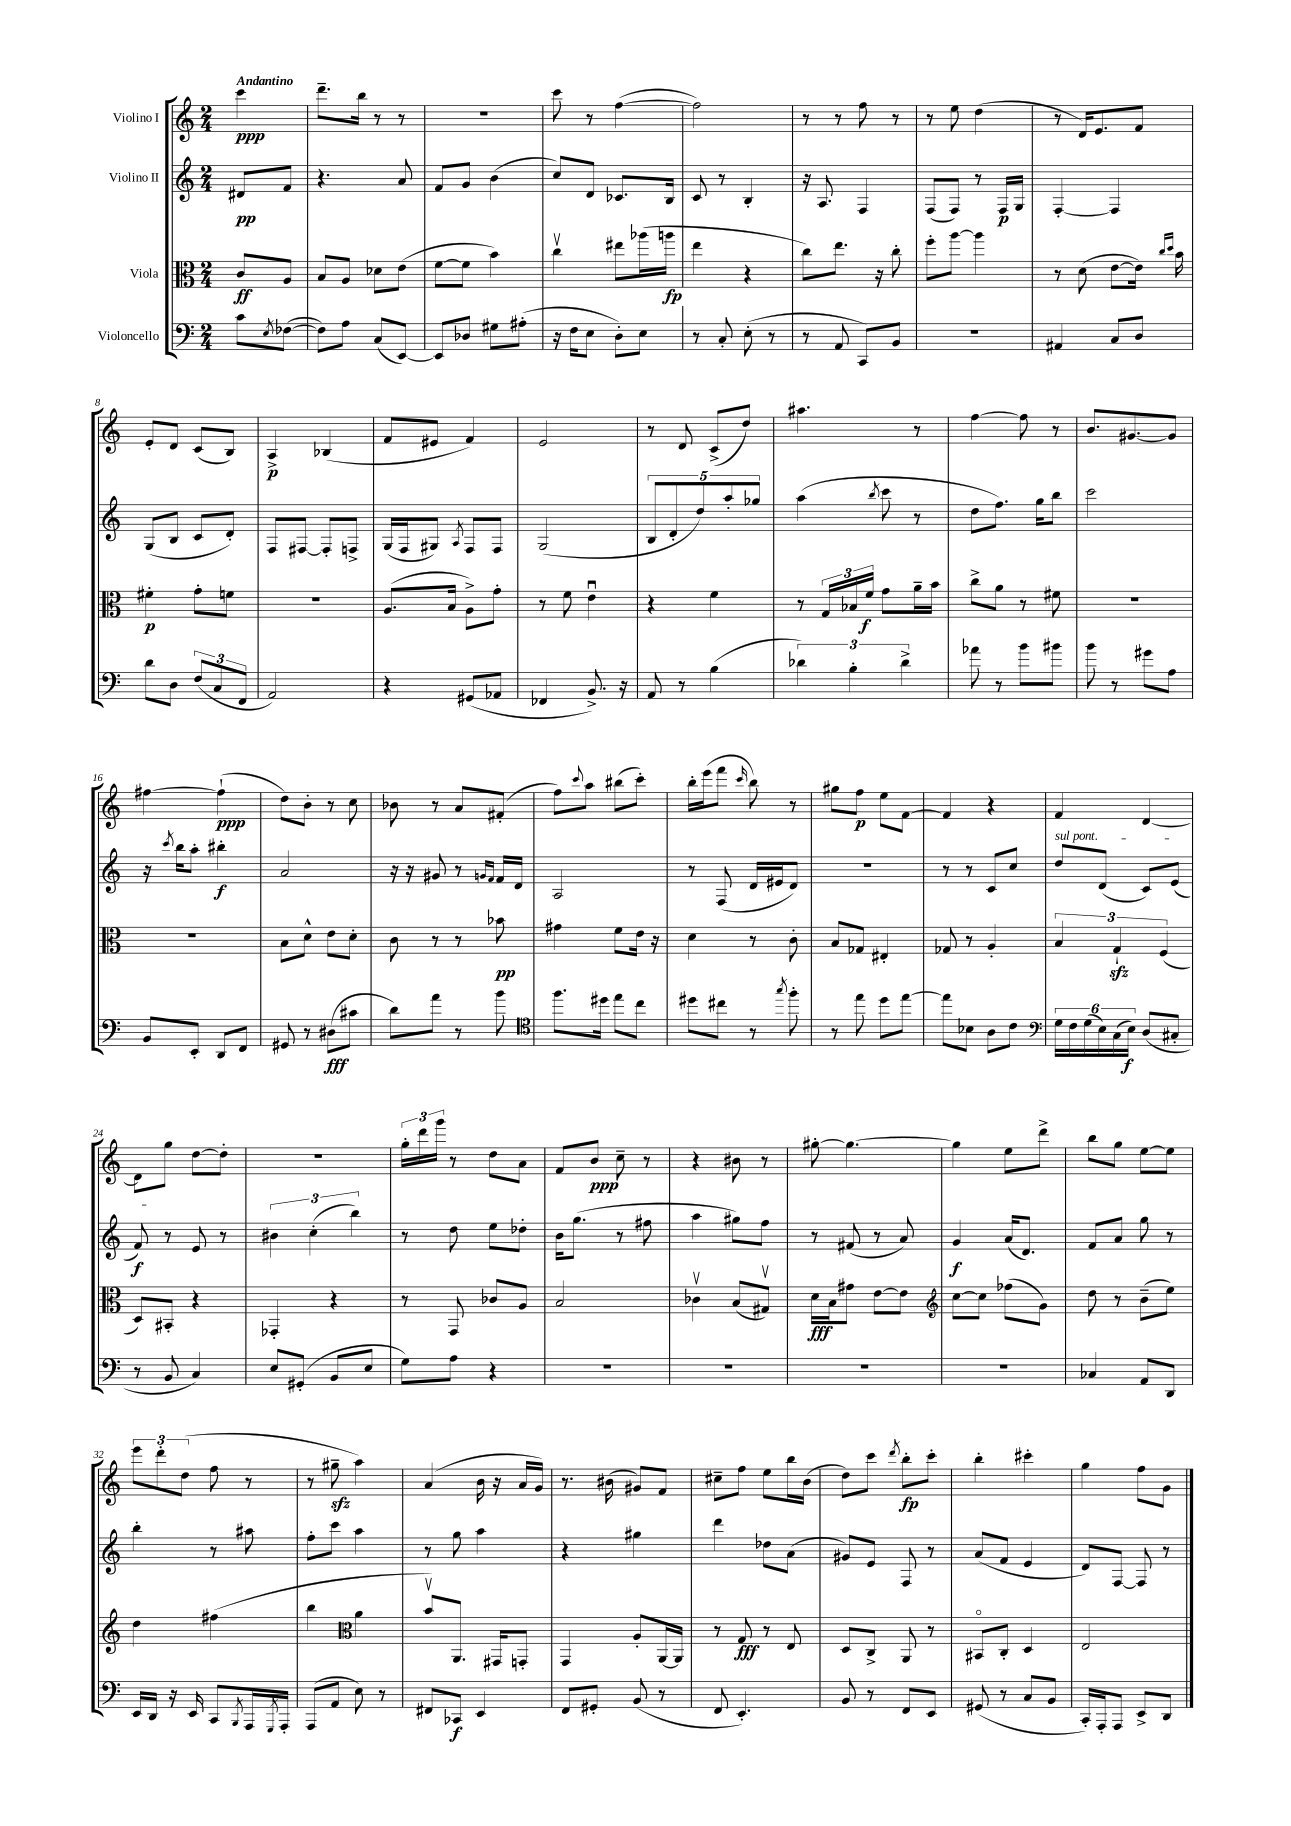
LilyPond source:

<<
\new StaffGroup <<
\new Staff = "s0" \with { instrumentName = "Violino I" } {
    \clef treble \key c \major \numericTimeSignature \time 2/4 \partial 4 \tempo "Andantino"
    c'''4\ppp |
    d'''8.-- b''16 r8 r8 |
    R2 |
    c'''8 r8 f''4~( |
    f''2) |
    r8 r8 f''8 r8 |
    r8 e''8 d''4( |
    r8 d'16) e'8. f'8 |
    e'8-. d'8 c'8( b8) |
    a4->\p bes4( |
    f'8 eis'8 f'4) |
    e'2 |
    r8 d'8 c'8->( d''8) |
    ais''4. r8 |
    f''4~ f''8 r8 |
    b'8. gis'8.~ gis'8 |
    fis''4~ fis''4-!\ppp( |
    d''8) b'8-. r8 c''8 |
    bes'8 r8 a'8 fis'8-.( |
    f''8) \appoggiatura { c'''8 } a''8 bis''8( c'''8-.) |
    b''16-. e'''16( f'''8 \grace { c'''16 } b''8) r8 |
    gis''8 f''8\p e''8 f'8~ |
    f'4 r4 |
    f'4 d'4~ |
    d'8 g''8 d''8~ d''8-. |
    r2 |
    \tuplet 3/2 { g''16-. d'''16 g'''16 } r8 d''8 a'8 |
    f'8 b'8\ppp c''8-- r8 |
    r4 bis'8 r8 |
    gis''8~-. gis''4.~ |
    gis''4 e''8 d'''8-> |
    b''8 g''8 e''8~ e''8 |
    \tuplet 3/2 { e'''8 d'''8-. d''8( } f''8 r8 |
    r8 gis''8--\sfz a''4) |
    a'4( b'16 r16 a'16 g'16) |
    r8. bis'16( gis'8) f'8 |
    cis''8-- f''8 e''8 b''16 b'16( |
    d''8) c'''8 \acciaccatura { d'''8 } b''8-.\fp c'''8-. |
    b''4-. cis'''4-. |
    g''4 f''8 g'8 \bar "|." |
}
\new Staff = "s1" \with { instrumentName = "Violino II" } {
    \clef treble \key c \major \numericTimeSignature \time 2/4 \partial 4
    dis'8\pp f'8 |
    r4. a'8 |
    f'8 g'8 b'4( |
    c''8) d'8 ces'8. b16 |
    c'8 r8 b4-. |
    r16 a8. f4 |
    f8( f8) r8 f16\p g16 |
    f4~-. f4 |
    g8( b8 c'8 d'8-.) |
    f8 fis8~ fis8-. f8-> |
    g16( f16 gis8) \acciaccatura { a8 } f8 f8 |
    g2( |
    \tuplet 5/4 { b8 d'8-. d''8) a''8-. ges''8 } |
    a''4( \acciaccatura { b''8 } c'''8 r8 |
    d''8 f''8.) g''16 b''8 |
    c'''2 |
    r16 \acciaccatura { c'''8 } b''16 a''8-. bis''4-.\f |
    a'2 |
    r16 r16 gis'8 r8 \grace { g'16 f'16 } f'16 d'16 |
    a2 |
    r8 f8( d'16 eis'16 d'8) |
    R2 |
    r8 r8 c'8 c''8 |
    \once \override TextSpanner.bound-details.left.text = \markup { \italic "sul pont." } d''8\startTextSpan d'8( c'8) e'8( |
    f'8\f\stopTextSpan) r8 e'8 r8 |
    \tuplet 3/2 { bis'4 c''4-.( b''4) } |
    r8 d''8 e''8 des''8-. |
    b'16 g''8.( r8 fis''8 |
    a''4 gis''8) f''8 |
    r8 fis'8( r8 a'8) |
    g'4\f a'16( d'8.) |
    f'8 a'8 g''8 r8 |
    b''4-. r8 ais''8 |
    f''8-. c'''8 a''4 |
    r8 g''8 a''4 |
    r4 gis''4 |
    d'''4 des''8 a'8( |
    gis'8) e'8 f8 r8 |
    a'8( f'8 e'4 |
    d'8) f8~ f8 r8 \bar "|." |
}
\new Staff = "s2" \with { instrumentName = "Viola" } {
    \clef alto \key c \major \numericTimeSignature \time 2/4 \partial 4
    c'8\ff a8 |
    b8 a8 des'8 e'8( |
    f'8~ f'8 b'4) |
    c''4\upbow eis''8 aes''16( a''16\fp |
    e''4 r4 |
    c''8) e''8. r16 c''8-. |
    f''8-. a''8~ a''4 |
    r8 d'8( e'8~ e'16) \grace { c''16 d''16 } b'16 |
    fis'4-.\p g'8-. f'8 |
    r2 |
    a8.( b16 a8->) g'8-. |
    r8 f'8 e'4\downbow |
    r4 f'4 |
    r8 \tuplet 3/2 { g16 bes16 f'16\f } g'8 a'16-- b'16 |
    c''8-> a'8 r8 fis'8 |
    R2 |
    R2 |
    b8 d'8-^ e'8 d'8-. |
    c'8 r8 r8 bes'8\pp |
    gis'4 f'8 e'16 r16 |
    d'4 r8 c'8-. |
    b8 ges8 eis4-. |
    ges8 r8 a4-. |
    \tuplet 3/2 { b4 g4-!\sfz f4( } |
    d8) bis,8-. r4 |
    ges,4-. r4 |
    r8 g,8 ces'8 a8 |
    b2 |
    ces'4\upbow b8( gis8\upbow) |
    d'16\fff b16 gis'8 e'8~ e'8 |
    \clef treble c''8~ c''8 fes''8( g'8) |
    d''8 r8 b'8--( e''8) |
    d''4 fis''4( |
    b''4 \clef alto a'4 |
    b'8\upbow) a,8. gis,16 g,8-. |
    g,4 a8-. a,16~ a,16 |
    r8 g8\fff r8 e8 |
    d8 c8-> a,8 r8 |
    bis,8\flageolet c8-. d4 |
    e2 \bar "|." |
}
\new Staff = "s3" \with { instrumentName = "Violoncello" } {
    \clef bass \key c \major \numericTimeSignature \time 2/4 \partial 4
    c'8 \acciaccatura { e8 } fes8~( |
    fes8) a8 c8( e,8~) |
    e,8 des8 gis8 ais8-.( |
    r16 f16 e8 d8-.) e8 |
    r8 c8-. e8-.( r8 |
    r8 a,8 c,8) b,8 |
    R2 |
    ais,4 c8 d8 |
    d'8 d8 \tuplet 3/2 { f8( c8 f,8 } |
    a,2) |
    r4 gis,8( aes,8 |
    fes,4 b,8.->) r16 |
    a,8 r8 b4( |
    \tuplet 3/2 { des'4) b4-. des'4-> } |
    aes'8 r8 b'8 bis'8 |
    b'8 r8 gis'8 a8 |
    b,8 e,8-. d,8 f,8 |
    gis,8 r8 dis8\fff( cis'8 |
    d'8) a'8 r8 b'8 |
    \clef tenor f''8. dis''16 e''8 c''8 |
    dis''8 cis''8 r8 \acciaccatura { g''8 } f''8-. |
    r8 e''8 d''8 e''8~ |
    e''8 bes8 a8 c'8 |
    \clef bass \tuplet 6/4 { g16 f16 g16( e16) c16( e16\f) } d8( cis8-. |
    r8 b,8 c4) |
    e8 gis,8-.( b,8 e8 |
    g8) a8 r4 |
    R2 |
    R2 |
    R2 |
    R2 |
    ces4 a,8 d,8 |
    e,16 d,16 r16 e,16 c,8 \acciaccatura { b,,8 } a,,16 \acciaccatura { g,,8 } a,,16-. |
    a,,8( a,8 e8) r8 |
    fis,8 ces,8\f e,4 |
    f,8 gis,8-. b,8( r8 |
    f,8 e,4.-.) |
    b,8 r8 f,8 e,8 |
    gis,8( r8 c8 b,8 |
    c,16-.) a,,16-. a,,8 e,8-> d,8 \bar "|." |
}
>>
>>
